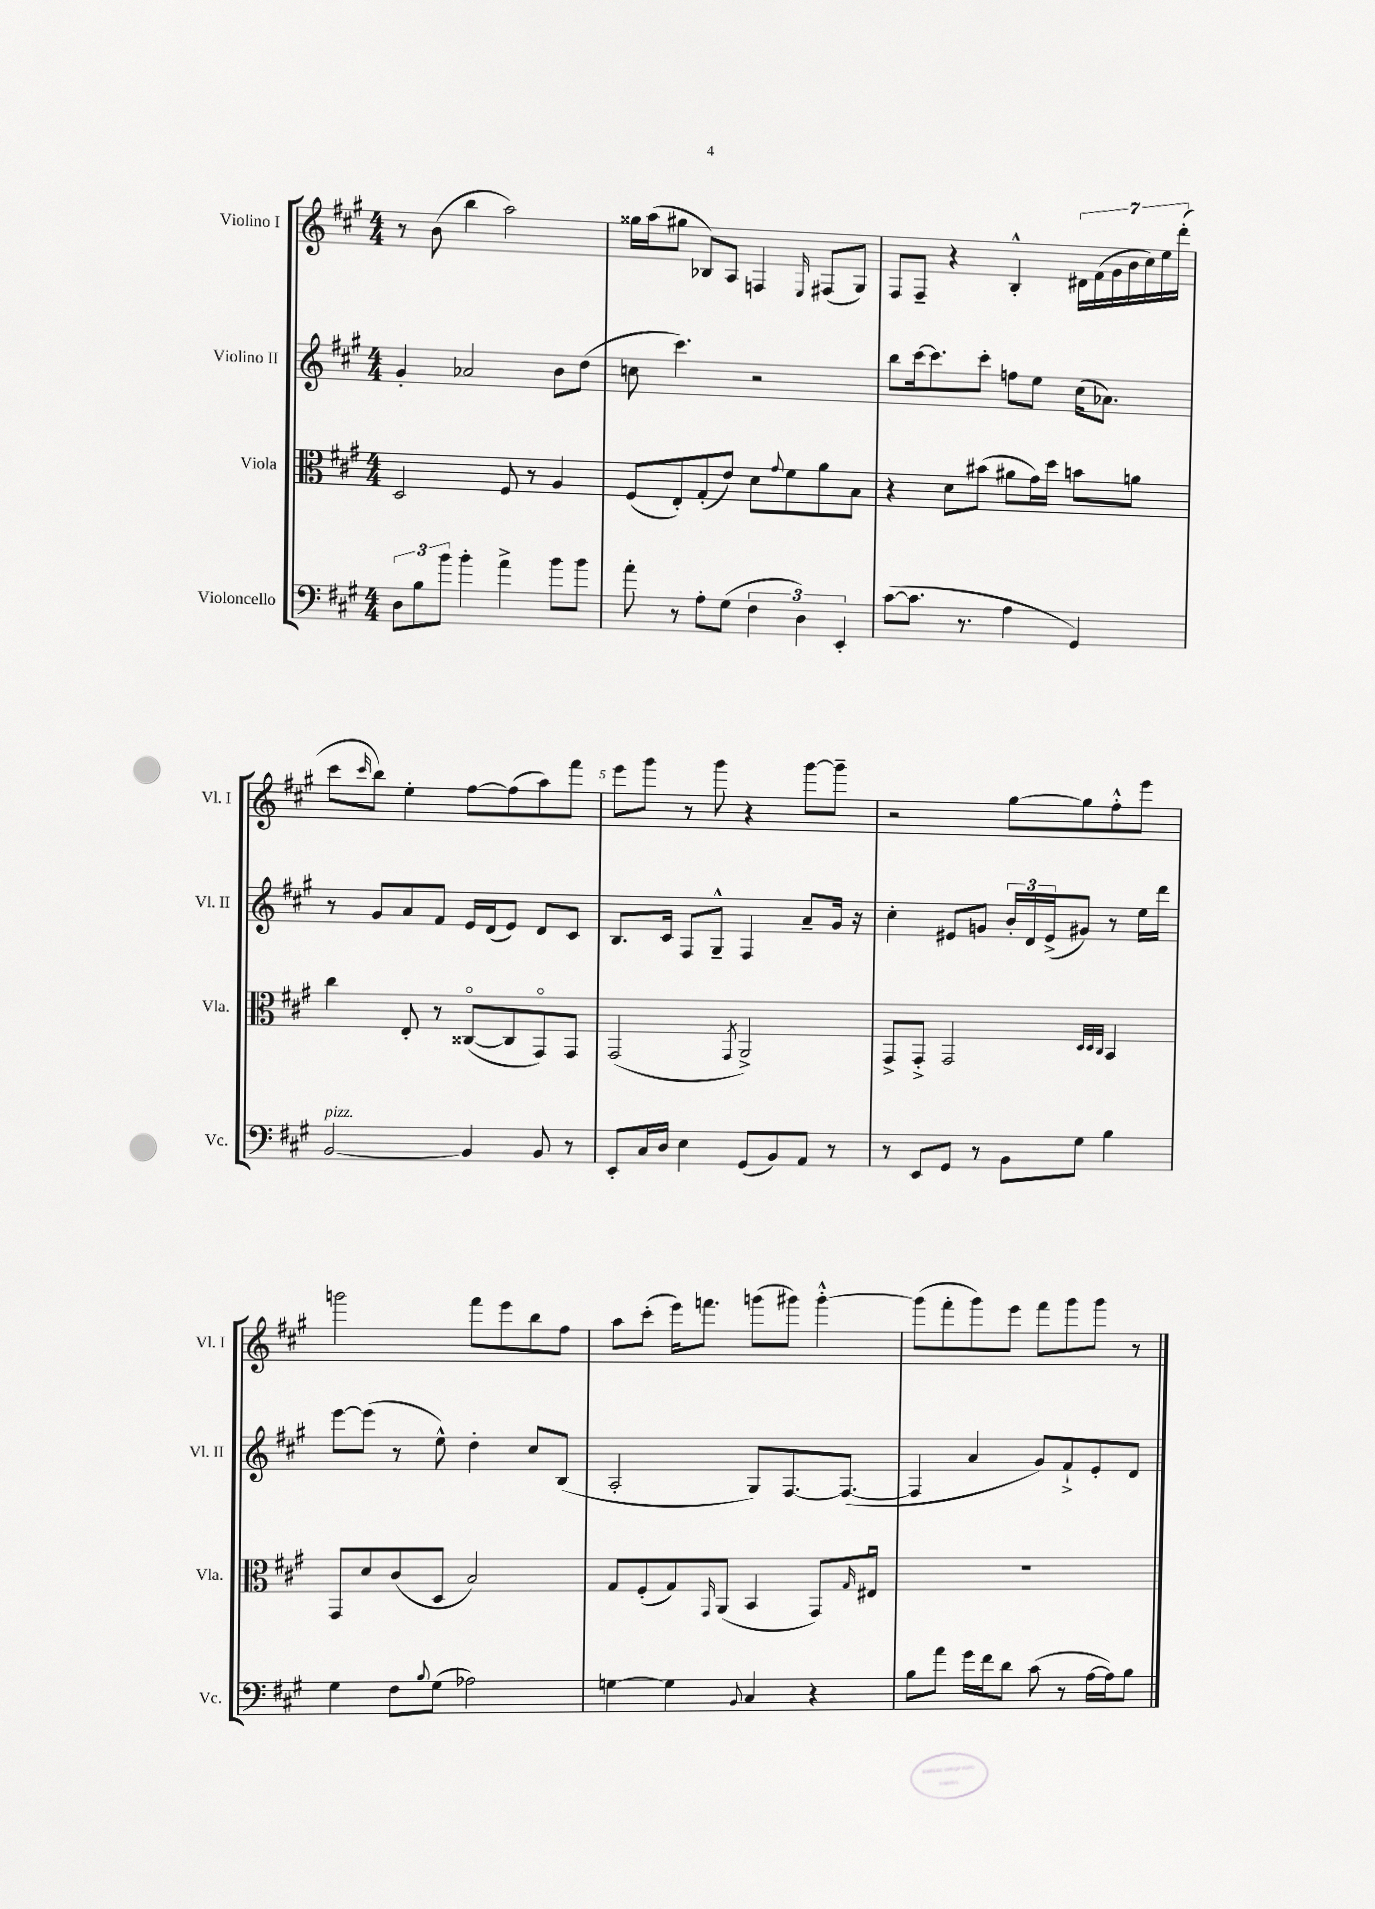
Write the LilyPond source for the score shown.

<<
\new StaffGroup <<
\new Staff = "s0" \with { instrumentName = "Violino I" shortInstrumentName = "Vl. I" } {
    \clef treble \key a \major \numericTimeSignature \time 4/4
    r8 b'8( b''4 a''2) |
    gisis''16 a''16( gis''8 bes8) a8 f4 \grace { e16 } fis8( gis8) |
    fis8 fis8-- r4 b4-.-^ \tuplet 7/4 { dis'16 fis'16( gis'16 b'16 cis''16) e''16 d'''16-.( } |
    cis'''8 \grace { cis'''16 } b''8) e''4-. fis''8~ fis''8( a''8) fis'''8 |
    e'''8 gis'''8 r8 gis'''8 r4 gis'''8~ gis'''8-- |
    r2 gis''8~ gis''8 fis''8-.-^ e'''8 |
    g'''2 fis'''8 e'''8 b''8 fis''8 |
    a''8 cis'''8-.( e'''16) f'''8. g'''8( gis'''8) gis'''4~-.-^ |
    gis'''8( fis'''8-. gis'''8) e'''8 fis'''8 gis'''8 gis'''8 r8 \bar "|." |
}
\new Staff = "s1" \with { instrumentName = "Violino II" shortInstrumentName = "Vl. II" } {
    \clef treble \key a \major \numericTimeSignature \time 4/4
    gis'4-. aes'2 b'8 d''8( |
    c''8 cis'''4.) r2 |
    b''8 cis'''16~ cis'''8. cis'''8-. f''8 e''8 cis''16( aes'8.) |
    r8 gis'8 a'8 fis'8 e'16 d'16( e'8) d'8 cis'8 |
    b8. cis'16 fis8 gis8---^ fis4 a'8-- gis'16 r16 |
    cis''4-. eis'8 g'8 \tuplet 3/2 { b'16-. d'16 eis'16->( } gis'8) r8 e''16 d'''16 |
    e'''8~ e'''8( r8 e''8-^) d''4-. cis''8 b8( |
    a2-. gis8) fis8.~ fis8.~( |
    fis4 a'4 gis'8) fis'8-!-> e'8-. d'8 \bar "|." |
}
\new Staff = "s2" \with { instrumentName = "Viola" shortInstrumentName = "Vla." } {
    \clef alto \key a \major \numericTimeSignature \time 4/4
    d2 fis8 r8 a4 |
    fis8( e8-.) gis8-.( e'8) d'8 \appoggiatura { gis'8 } fis'8 a'8 b8 |
    r4 d'8 bis'8( ais'8 gis'16) d''16 b'8 a'8 |
    cis''4 e8-. r8 cisis8~\flageolet( cisis8 gis,8\flageolet) gis,8 |
    gis,2( \acciaccatura { gis,8 } a,2->) |
    gis,8-> gis,8-.-> gis,2 \grace { d32 d32 cis32 } b,4 |
    gis,8 d'8 cis'8( d8 b2) |
    gis8 fis8-.( gis8) \grace { gis,16 } a,8( b,4 gis,8) \grace { gis16 } eis8\downbow |
    R1 \bar "|." |
}
\new Staff = "s3" \with { instrumentName = "Violoncello" shortInstrumentName = "Vc." } {
    \clef bass \key a \major \numericTimeSignature \time 4/4
    \tuplet 3/2 { d8 b8 b'8 } b'4-. a'4-> b'8 b'8 |
    a'8-. r8 a8-. gis8( \tuplet 3/2 { fis4 d4) e,4-. } |
    cis'8~( cis'8. r8. a4 gis,4) |
    b,2~^\markup { \italic "pizz." } b,4 b,8 r8 |
    e,8-. cis16 d16 e4 gis,8( b,8) a,8 r8 |
    r8 e,8 gis,8 r8 b,8 gis8 b4 |
    gis4 fis8 \appoggiatura { b8 } gis8( aes2) |
    g4~ g4 \appoggiatura { b,8 } cis4 r4 |
    b8 a'8 gis'16 fis'16 d'8 cis'8( r8 a16~ a16) b8 \bar "|." |
}
>>
>>
\layout { \context { \Score \override BarNumber.break-visibility = ##(#f #t #t) barNumberVisibility = #(every-nth-bar-number-visible 5) } }
